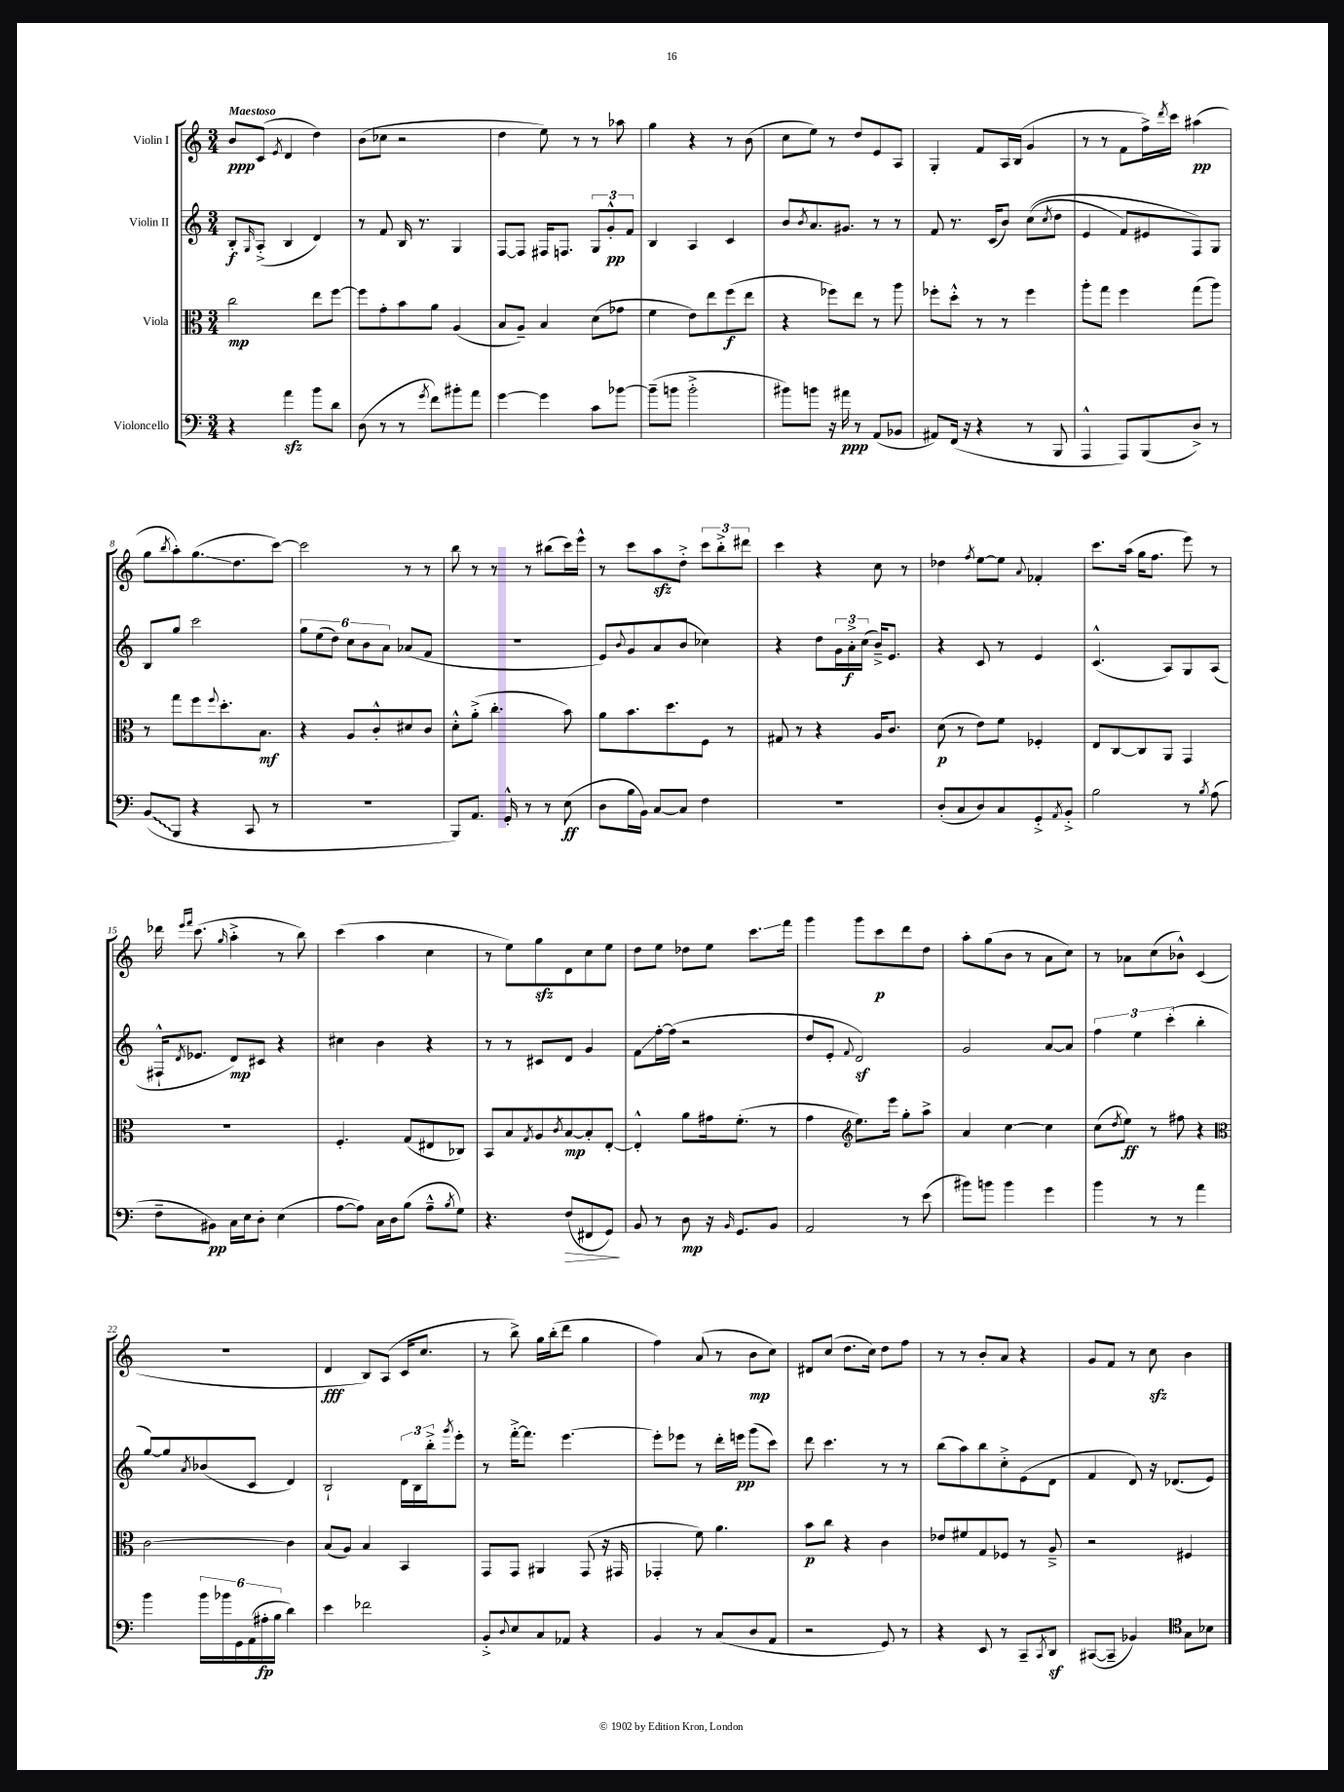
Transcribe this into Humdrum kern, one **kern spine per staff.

**kern	**kern	**kern	**kern
*staff4	*staff3	*staff2	*staff1
*clefF4	*clefC3	*clefG2	*clefG2
*k[]	*k[]	*k[]	*k[]
*M3/4	*M3/4	*M3/4	*M3/4
4r	2cc	8B'	8b
.	.	16qqG	.
.	.	(8A'^	(8c
.	.	.	8qe
4a	.	4B	4d
8b	8ee	4d)	4dd)
8d	[8ff	.	.
=	=	=	=
(8D	8ff]	8r	(8b
8r	8g'	8f	8cc-
8r	8b	16B	2r
.	.	8.r	.
8qg	.	.	.
8f)	8a	.	.
8b#'	(4A	4G	.
8a	.	.	.
=	=	=	=
[4g	8B	[8F	4dd
.	8A~)	8F]	.
4g]	4B	16F#	8ee)
.	.	8.F	.
.	.	.	8r
8c	(8d	12G	8r
.	.	12g'^^	.
[8b-	8g-	.	8aa-
.	.	12f	.
=	=	=	=
(8b-~]	4f	4B	4gg
8b	.	.	.
2b'^	8e)	4A	4r
.	8ee	.	.
.	(8ff	4c	8r
.	8ee	.	(8b
=	=	=	=
8b#)	4r	8b	8cc
.	.	8qb	.
8b	.	8.a	8ee)
16r	8ff-)	.	8r
16a#	.	8.g#	.
8r	8ee	.	8dd
(8AA	8r	8r	8e
8BB-	8aa	8r	8A
=	=	=	=
8AA#)	8ff-'	8f	4G'
(16FF	8dd'^^	8.r	.
16r	.	.	.
4r	8r	.	8f
.	.	(16c	.
.	8r	8b)	16A
.	.	.	(16B
8r	4ff-	&((8cc	4g
.	.	8qcc	.
8BBB	.	8dd	.
=	=	=	=
4AAA^^	8aa'	4e	8r
.	8gg	.	8r
8AAA)	4ff	8f)	8f
(8BBB	.	8e#	16ff^)
.	.	.	8qddd
.	.	.	16ccc
8D^)	(8gg	8F&)	(4aa#
8r	8aa)	8G	.
=	=	=	=
(8BB	8r	8B	8gg
.	.	.	8qbb
8BBB	8gg	8gg	8aa')
4r	8ff	2ccc	(8.gg
.	8qqff	.	.
.	8.dd'	.	.
.	.	.	8.dd
8CC	.	.	.
.	8.B	.	.
8r	.	.	[8ccc)
=	=	=	=
2.r	4r	12gg	2ccc]
.	.	(12ee	.
.	.	12dd)	.
.	8A	12cc	.
.	.	12b	.
.	8c'^^	.	.
.	.	12a	.
.	8d#	(8a-	8r
.	8c	8f	8r
=	=	=	=
8BBB)	8d'^^	2.r	8bb
8.AA	(8a'^	.	8r
.	4.cc'	.	8r
16GG'^^	.	.	.
8r	.	.	8r
8r	.	.	(8bb#
(8E	8b)	.	16ccc)
.	.	.	16eee^^
=	=	=	=
8D	8a	8e)	8r
.	.	8qqb	.
16B	8.b	8g	8ccc
16BB)	.	.	.
[8C	.	(8a	8aa
.	8.dd	.	.
8C]	.	8b	8dd'^
4F	8F	4cc-)	12ccc
.	.	.	12bb'^
.	8r	.	.
.	.	.	12ddd#
=	=	=	=
2.r	8G#	4r	4ccc
.	8r	.	.
.	4r	8dd	4r
.	.	24g	.
.	.	24a'^	.
.	.	(24cc	.
.	16A	16b~^)	8cc
.	8.c	8.e	.
.	.	.	8r
=	=	=	=
(8D'	(8d	4r	4dd-
8C	8r	.	.
.	.	.	8qff
8D)	8e)	8c	[8ee
8C	8f	8r	8ee]
.	.	.	8qqa
8GG'^	4F-'	4e	4f-'
8qAA	.	.	.
8BB'^	.	.	.
=	=	=	=
2B	8E	(4.c^^	8.ccc
.	[8C	.	.
.	.	.	(16aa
.	8C]	.	16gg
.	.	.	8.ff
.	8AA	8A)	.
8r	4GG	8G	8eee)
8qB	.	.	.
(8A	.	(8A	8r
=	=	=	=
8F~	2.r	16F#`^^	16ddd-
.	.	.	16qqeee
.	.	8qd	16qqfff
.	.	8.e-	(8.ccc
8BB#)	.	.	.
.	.	.	16qqgg
16C	.	8d)	4aa'^
16E	.	.	.
8D'	.	8c#	.
(4E	.	4r	8r
.	.	.	8bb)
=	=	=	=
[8A	4.F'	4cc#	(4ccc
8A])	.	.	.
16C	.	4b	4aa
16D	.	.	.
(8B	(8G	.	.
8A~^^	8E#	4r	4cc
8qB	.	.	.
8G)	8C-)	.	.
=	=	=	=
4.r	8BB	8r	8r
.	8B	8r	8ee)
.	8qG	.	.
.	8A	8c#	8gg
.	8qc	.	.
(8F	[8B	8d	8d
8FF#	8B']	4g	8cc
8GG)	[8E'	.	8ee
=	=	=	=
8BB	4E'^^]	8f	8dd
8r	.	[16ff'	8ee
.	.	(16ff]	.
8D	8a	2r	8dd-
16r	16g#	.	8ee
16qqBB	.	.	.
8.GG	(8.f'	.	.
.	.	.	8.ccc
8BB	8r	.	.
.	.	.	16fff
=	=	=	=
2AA	4g	8dd	4ggg
.	.	8e'	.
*	*clefG2	*	*
.	.	8qqf	.
.	8.ee)	2d)	8ggg
.	.	.	8ccc
.	16eee	.	.
8r	8gg'	.	8ddd
(8e	8aa^	.	8dd
=	=	=	=
8b#)	4a	2g	8aa'
8b	.	.	(8gg
4b	[4cc	.	8b
.	.	.	8r
4g	4cc]	[8a	8a
.	.	8a]	8cc)
=	=	=	=
4b	(8cc	6ff	8r
.	8qdd	.	.
.	8ee)	.	8a-
.	.	6ee	.
8r	8r	.	(8cc
.	.	(6ccc'	.
8r	8ff#	.	8b-^^)
4a	4r	4bb'	(4c
=	=	=	=
*	*clefC3	*	*
4b	[2c	[8gg)	2.r
.	.	8gg]	.
.	.	8qa	.
24b	.	(8b-	.
24b-	.	.	.
24GG	.	.	.
(24AA	.	8c	.
24A#'	.	.	.
24B	.	.	.
4d)	4c]	4d)	.
=	=	=	=
4e	(8B	2B`	4d
.	8A)	.	.
2f-	4B	.	8B)
.	.	.	(8A
.	4BB	24d	16c
.	.	24B	.
.	.	.	8.cc
.	.	24bb'^	.
.	.	8qggg	.
.	.	8eee'	.
=	=	=	=
8BB'^	8GG	8r	8r
8qqD	.	.	.
8E	8GG	[16fff'^	8bb^)
.	.	8.fff]	.
8C	4AA#	.	16gg
.	.	.	(16bb'
8AA-	.	[4.eee	8ddd
4r	(8GG	.	4gg
.	16r	.	.
.	16GG#	.	.
=	=	=	=
4BB	4GG-'	8eee']	4ff)
.	.	8eee-	.
8r	8f)	8r	(8a
(8C	4.a	16ddd'	8r
.	.	16eee	.
8D	.	(8ggg	8b
8AA	.	8ccc)	8cc)
=	=	=	=
2r	8b	8ddd	8d#
.	8cc	4.ccc	(8cc
.	4r	.	8.dd
.	.	.	16cc)
8GG)	4c	8r	8dd
8r	.	8r	8ff
=	=	=	=
4r	8e-	(8bb	8r
.	8f#	8aa)	8r
8EE	8G	8bb	8b'
8r	8F-	8cc'^	8a
8CC~	8r	(8e	4r
8qCC	.	.	.
8DD	8A~^	8d	.
=	=	=	=
([8CC#	2r	4f	8g
8CC#~]	.	.	8f
4BB-)	.	8d)	8r
.	.	16r	8cc
.	.	(8.d-	.
*clefC4	*	*	*
8G	4F#	.	4b
8B-	.	8e)	.
==	==	==	==
*-	*-	*-	*-
